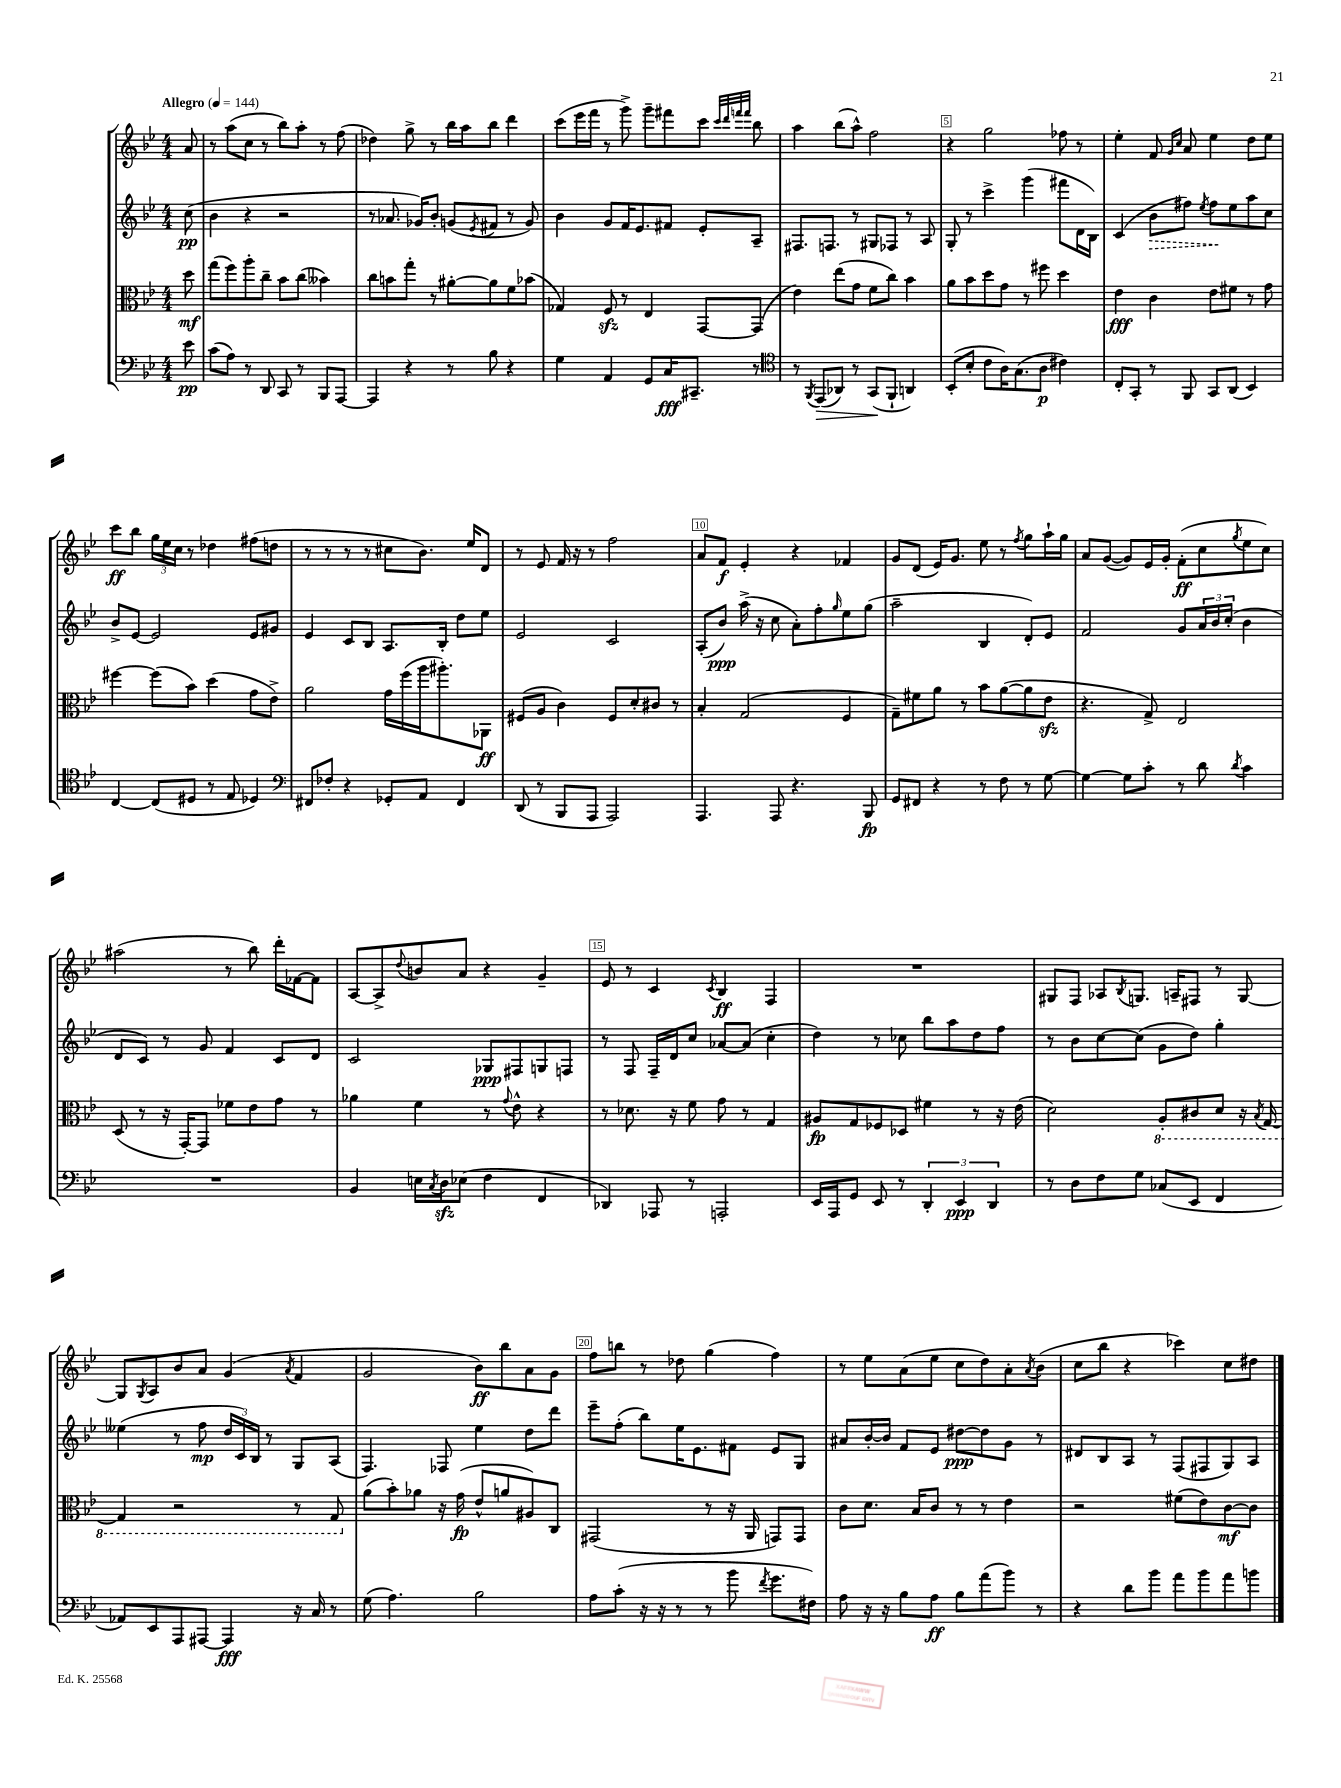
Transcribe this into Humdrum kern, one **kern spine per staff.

**kern	**kern	**kern	**kern
*staff4	*staff3	*staff2	*staff1
*clefF4	*clefC3	*clefG2	*clefG2
*k[b-e-]	*k[b-e-]	*k[b-e-]	*k[b-e-]
*M4/4	*M4/4	*M4/4	*M4/4
*MM144	*MM144	*MM144	*MM144
8e-\	8dd\	(8cc\	8a/
=	=	=	=
(8c\L	(8gg\L	4b-\	8r
8A\J)	8ff\)	.	(8aa\L
8r	8aa'\	4r	8cc\J
8DD/	8cc~\J	.	8r
8CC/	8b-\L	2r	8bb-\L)
8r	(8cc\J	.	8aa'\J
8BBB-/L	4b--\)	.	8r
[8AAA/J	.	.	(8ff\
=	=	=	=
4AAA/]	8cc\L	8r	4dd-\)
.	8b\	8.a-/	.
4r	8gg'\J	.	8gg^\
.	.	16g-/LK)	.
.	8r	8b-'/J	8r
8r	[8a#'\L	(8g/L	16bb-\LL
.	.	.	16aa\J
.	.	8qe-/	.
8B-\	8a#\]	8f#/J	8bb-\J
4r	8f\	8r	4ddd\
.	(8b-\J	8g/)	.
=	=	=	=
4G\	4G-/)	4b-\	(8ccc\L
.	.	.	16eee-\L
.	.	.	16fff\JJ
4AA/	8F/	8g/L	8r
.	8r	16f/K	8ggg^\)
.	.	8.e-/	.
8GG/L	4E-/	.	8ggg~\L
16C/K	.	8f#/J	8fff#\
8.CC#~/J	.	.	.
.	[8GG/L	8e-'/L	8ccc\J
.	.	.	32qqccc/LLL
.	.	.	32qqddd/
.	.	.	32qqfff/
.	.	.	32qqfff/JJJ
8r	(8GG/]J	8A~/J	8bb-\
=	=	=	=
*clefC4	*	*	*
8r	4e-\)	8.F#/L	4aa\
8qFF/	.	.	.
(8EE-/L	.	.	.
.	.	8.F/J	.
8AA-/J)	(8ee-\L	.	(8bb-\L
8r	8g\J	8r	8aa^^\J)
(8GG/L	8f\L	8G#/L	2ff\
8FF`/J	8cc\J)	8F-/J	.
4AA/)	4b-\	8r	.
.	.	8A/	.
=	=	=	=
(8BB-'/L	8a\L	8G'/	4r
8B-'/J	8b-\	8r	.
8c\L	8dd\	4ccc^\	2gg\
16A\K)	8g\J	.	.
(8.G\	.	.	.
.	8r	(4ggg\	.
8A\J	8ff#\	.	.
4c#\)	4dd\	8fff#\L	8ff-\
.	.	16d\L	8r
.	.	16B-\JJ)	.
=	=	=	=
8C'/L	4e-\	(4c/	4ee-'\
8GG'/J	.	.	.
8r	4c\	8b-\L	8f/
.	.	.	16qqg/LL
.	.	.	16qqcc/JJ
8FF/	.	8ff#\J)	8a/
.	.	8qee-/	.
8GG/L	8e-\L	8ff#\L	4ee-\
(8AA/J	8f#\J	8ee-\	.
4BB-/)	8r	8aa\	8dd\L
.	8g\	8cc\J	8ee-\J
=	=	=	=
[4C/	[4ff#\	8b-^/L	8ccc\L
.	.	[8e-/J	8bb-\J
(8C/]L	(8ff#\]L	2e-/]	24gg\LL
.	.	.	24ee-\
.	.	.	24cc\JJ
8D#/J	8b-\J)	.	8r
8r	(4dd\	.	4dd-\
8E-/	.	.	.
4D-/)	8g\L	8e-/L	(8ff#\L
.	8e-^\J)	8g#/J	8dd\J
=	=	=	=
*clefF4	*	*	*
8FF#/L	2a\	4e-/	8r
8F-'/J	.	.	8r
4r	.	8c/L	8r
.	.	8B-/J	8r
8GG-'/L	16g\LL	8.A/L	8cc#\L
.	(16ff\	.	.
8AA/J	16aa\J	.	8.b-\J)
.	8.aa#'\)	16B-'/Jk	.
4FF#/	.	8dd\L	.
.	.	.	16ee-/LK
.	8AA-\J	8ee-\J	8d/J
=	=	=	=
(8DD/	(8F#/L	2e-/	8r
8r	8A/J	.	8e-/
8BBB-/L	4c\)	.	16f/
.	.	.	16r
8AAA/J	.	.	8r
2AAA/)	8F#/L	2c/	2ff\
.	8d'/	.	.
.	8c#/J	.	.
.	8r	.	.
=	=	=	=
4.AAA/	4B-'/	(8A'/L	8a/L
.	.	8b-/J)	8f/J
.	(2G/	(16aa^\	4e-'/
.	.	16r	.
8AAA/	.	8cc\	.
4.r	.	8a'\L)	4r
.	.	8ff'\	.
.	.	16qqgg/	.
.	4F/	8ee-\	4f-/
8BBB-/	.	(8gg\J	.
=	=	=	=
8GG/L	8G~\L)	2aa~\	8g/L
8FF#/J	8f#\	.	(8d/J
4r	8a\J	.	16e-/LK)
.	.	.	8.g/J
.	8r	.	.
8r	8b-\L	4B-/	8ee-\
8F\	([8a\	.	8r
.	.	.	8qff/
8r	8a\]	8d'/L)	8gg\L
[8G\	8e-\J	8e-/J	16aa`\L
.	.	.	16gg\JJ
=	=	=	=
4G\_	4.r	2f/	8a/L
.	.	.	([8g/J
8G\]L	.	.	8g/]L)
8c'\J	8G^/)	.	16e-/L
.	.	.	16g'/JJ
8r	2E-/	8g/L	(8f'\L
8d\	.	24a/L	8cc\
.	.	24b-/	.
.	.	(24cc'/JJ	.
8qd/	.	.	8qgg/
4c\	.	4b-\	8ee-\
.	.	.	8cc\J)
=	=	=	=
1r	(8D/	8d/L	(2aa#\
.	8r	8c/J)	.
.	16r	8r	.
.	[16GG'/LK)	.	.
.	8GG/]J	8g/	.
.	8f-\L	4f/	8r
.	8e-\	.	8bb-\)
.	8g\J	8c/L	16ddd'\LL
.	.	.	[16f-\J
.	8r	8d/J	8f-\]J
=	=	=	=
4BB-/	4a-\	2c/	[8A/L
.	.	.	8A^/]
.	.	.	8qqdd/
16E\LL	4f\	.	8b/
8qC/	.	.	.
16D\J	.	.	.
(8E-\J	.	.	8a/J
4F\	8r	8G-/L	4r
.	8qqg/	.	.
.	8e-^^\	8F#/	.
4FF/	4r	8G/	4g~/
.	.	8F/J	.
=	=	=	=
4DD-/)	8r	8r	8e-/
.	8.d-\	8F/	8r
8AAA-/	.	16F~/LL	4c/
.	16r	16d/J	.
8r	8f\	8cc/J	.
.	.	.	8qc/
2AAA'/	8g\	[8a-/L	4B-/
.	8r	(8a-/]J	.
.	4G/	4cc'\	4F/
=	=	=	=
16EE-/LL	8A#/L	4dd\)	1r
16AAA/J	.	.	.
8GG/J	8G/	.	.
8EE-/	8F-/	8r	.
8r	8D-/J	8cc-\	.
6DD'/	4f#\	8bb-\L	.
.	.	8aa\	.
6EE-/	.	.	.
.	8r	8dd\	.
6DD/	.	.	.
.	16r	8ff\J	.
.	(16e-\	.	.
=	=	=	=
8r	2d\)	8r	8G#/L
8D\L	.	8b-\L	8F/J
8F\	.	[8cc\	8A-/L
.	.	.	8qB-/
8G\J	.	(8cc\]J	8.G/J
(8C-/L	8AA'/L	8g\L	.
.	.	.	16A~/LK
8EE-/J	8C#/	8dd\J)	8F#/J
4FF/	8D/J	4gg'\	8r
.	16r	.	[8G/
.	8qBB-/	.	.
.	[16GG/	.	.
=	=	=	=
8AA-/L)	4GG/]	(4ee--\	8G/]L
.	.	.	8qG/
8EE-/	.	.	8A/
8AAA/	2r	8r	8b-/
[8AAA#/J	.	8ff\	8a/J
4AAA#/]	.	24dd/LL	(4g/
.	.	24c/)	.
.	.	24B-/JJ	.
.	.	8r	.
.	.	.	8qa/
16r	8r	8G/L	4f/
16C/	.	.	.
8r	8GG/	(8A/J	.
=	=	=	=
(8G\	(8a\L	4.F/)	2g/
4.A\)	8b-'\)	.	.
.	8a-\J	.	.
.	16r	8F-/	.
.	(16g\	.	.
2B-\	8e-^^/L	4ee-\	8b-\L)
.	8a/	.	8bb-\
.	8A#/)	8dd\L	8a\
.	8C/J	8ddd\J	8g\J
=	=	=	=
8A\L	(2GG#/	8eee-~\L	8ff\L
(8c'\J	.	(8ff'\J	8bb\J
16r	.	8bb-\L)	8r
16r	.	.	.
8r	.	16ee-\K	8dd-\
.	.	8.e-\	.
8r	8r	.	(4gg\
8b-\	16r	8f#\J	.
.	16AA/	.	.
8qf/	.	.	.
8.g\L	8GG/L)	8e-/L	4ff\)
.	8GG/J	8G/J	.
16F#\Jk)	.	.	.
=	=	=	=
8A\	8c\L	8a#/L	8r
16r	8.d\J	[16b-'/L	8ee-\L
16r	.	16b-/]JJ	.
8B-\L	.	8f/L	(8a\
.	16B-/LK	.	.
8A\J	8c/J	8e-/J	8ee-\J
8B-\L	8r	[8dd#\L	8cc\L
(8a\	8r	8dd#\]	8dd\)
8b-\J)	4e-\	8g\J	8a'\
.	.	.	8qa/
8r	.	8r	(8b-\J
=	=	=	=
4r	2r	8d#/L	8cc\L
.	.	8B-/	8bb-\J
8d\L	.	8A/J	4r
8b-\J	.	8r	.
8a\L	(8f#\L	(8F/L	4ccc-\)
8b-\	8e-\)	8F#/	.
8a\	[8c\	8G/)	8cc\L
8b\J	8c\]J	8A/J	8dd#\J
==	==	==	==
*-	*-	*-	*-
